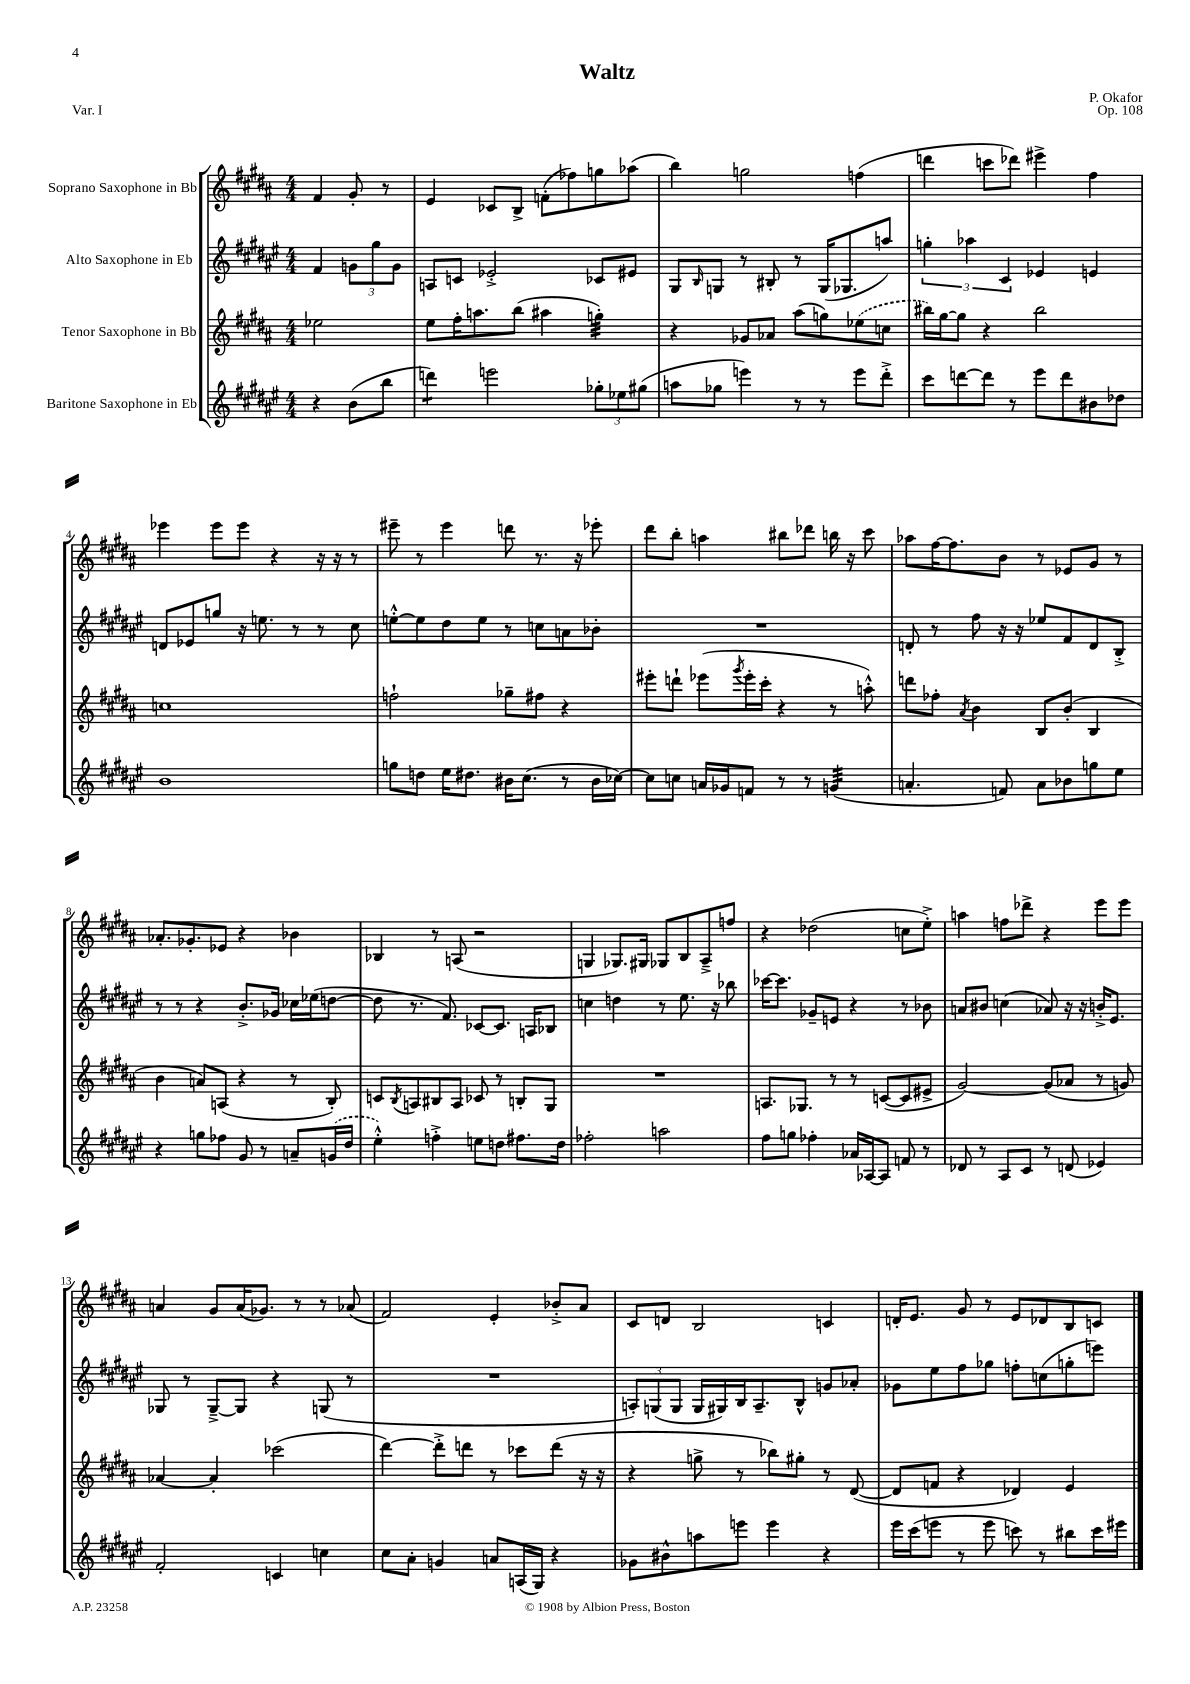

**kern	**kern	**kern	**kern
*staff4	*staff3	*staff2	*staff1
*clefG2	*clefG2	*clefG2	*clefG2
*k[f#c#g#d#a#e#]	*k[f#c#g#d#a#]	*k[f#c#g#d#a#e#]	*k[f#c#g#d#a#]
*M4/4	*M4/4	*M4/4	*M4/4
4r	2ee-	4f#	4f#
(8b	.	12g	8g#'
.	.	12gg#	.
8bb	.	.	8r
.	.	12g	.
=	=	=	=
4ddd)	8ee	8A	4e
.	16ff#'	8c	.
.	8.aa	.	.
2eee	.	2e-'^	8c-
.	(8bb	.	8B^
.	4aa#	.	(8f'
.	.	.	8ff-)
12gg-'	4gg')	8c-	8gg
12ee-	.	.	.
.	.	8e#	(8aa-
(12gg#	.	.	.
=	=	=	=
8aa	4r	8G#	4bb)
.	.	16qqB	.
8gg-	.	8G	.
4eee)	8g-	8r	2gg
.	8a-	8B#'	.
8r	(8aa#	8r	.
8r	8gg)	(16G	.
.	.	8.G-	.
8eee	(8ee-	.	(4ff
8ddd#'^	8cc	8aa)	.
=	=	=	=
8ccc#	16bb#)	6gg'	4ddd
.	[16gg#	.	.
[8ddd	8gg#]	.	.
.	.	6aa-	.
8ddd]	4r	.	8ccc
.	.	6c#	.
8r	.	.	8ddd-)
8eee#	2bb#	4e-	4eee#^
8ddd	.	.	.
8b#	.	4e	4ff#
8dd-	.	.	.
=	=	=	=
1b	1cc	8d	4eee-
.	.	8e-	.
.	.	8gg	8eee-
.	.	16r	8eee-
.	.	8.ee	.
.	.	.	4r
.	.	8r	.
.	.	8r	16r
.	.	.	16r
.	.	8cc#	8r
=	=	=	=
8gg	2ff`	[8ee'^^	8eee#~
8dd	.	8ee]	8r
16ee#	.	8dd#	4eee#
8.dd#	.	.	.
.	.	8ee	.
16b#	8gg-~	8r	8ddd
(8.cc#	.	.	.
.	8ff#	8cc	8.r
8r	4r	8a	.
.	.	.	16r
16b#	.	8b-'	8eee-'
[16cc-)	.	.	.
=	=	=	=
8cc-]	8eee#'	1r	8ddd#
8cc	8ddd`	.	8bb'
16a	(8eee-	.	4aa
16g-	.	.	.
.	8qggg#	.	.
8f	16eee-'	.	.
.	16ccc#'	.	.
8r	4r	.	8bb#
8r	.	.	8ddd-
(4g	8r	.	16bb
.	.	.	16r
.	8aa'^^)	.	8ccc#
=	=	=	=
4.a'	8ddd	8d'	8aa-
.	8ff-'	8r	[16ff#
.	.	.	8.ff#]
.	8qa#	.	.
.	4b	8ff#	.
8f)	.	16r	8b
.	.	16r	.
8a	8B	8ee-	8r
8b-	(8b'	8f#	8e-
8gg	4B	8d	8g#
8ee#	.	8B'^	8r
=	=	=	=
4r	4b	8r	8.a-'
.	.	8r	.
.	.	.	8.g-'
8gg	8a)	4r	.
8ff-	(8A	.	8e-
8g#	4r	8.b'^	4r
8r	.	.	.
.	.	16g-	.
8a~	8r	16cc-	4b-
.	.	(16ee-	.
(16g	8B')	[8dd	.
16dd#	.	.	.
=	=	=	=
4ee#'^^)	8c	8dd]	4B-
.	8qB	.	.
.	8A	8.r	.
4ff'^	8B#	.	8r
.	.	8.f#)	.
.	8A	.	(8A
8ee	8c-	[8c-	2r
8dd	8r	8.c-]	.
8.ff#	8B'	.	.
.	.	16A	.
.	8G#	8B-	.
16dd	.	.	.
=	=	=	=
2ff-'	1r	4cc	4G
.	.	4dd	8.G-)
.	.	.	16G#
2aa	.	8r	8G-
.	.	8.ee#	8B
.	.	.	8A#~^
.	.	16r	.
.	.	8bb-	8ff
=	=	=	=
8ff#	8.A	[16ccc-	4r
.	.	8.ccc-]	.
8gg	.	.	.
.	8.G-	.	.
4ff-'	.	8g-~	(2dd-
.	8r	8e	.
16a-	8r	4r	.
[16A-	.	.	.
8A-]	([8c	.	.
8f	8c]	8r	8cc
8r	8e#^	8b-	8ee'^)
=	=	=	=
8d-	[2g#)	8a	4aa
8r	.	8b#	.
8A#	.	(4cc	8ff
8c#	.	.	8ddd-^
8r	(8g#]	8a-)	4r
(8d	8a-	16r	.
.	.	16r	.
4e-)	8r	16b'^	8eee
.	.	8.e#	.
.	8g)	.	8eee
=	=	=	=
2f#'	[4a-	8G-	4a
.	.	8r	.
.	4a-']	[8G-~^	8g#
.	.	8G-]	(16a
.	.	.	8.g-)
4c	(2ccc-	4r	.
.	.	.	8r
4cc	.	(8G	8r
.	.	8r	(8a-
=	=	=	=
8cc#	[4ddd#)	1r	2f#)
8a#'	.	.	.
4g	8ddd#'^]	.	.
.	8ddd	.	.
8a	8r	.	4e'
(16A	8ccc-	.	.
16G#)	.	.	.
4r	(8ddd	.	8b-'^
.	16r	.	8a#
.	16r	.	.
=	=	=	=
8g-	4r	12A')	8c#
.	.	(12G	.
8b#^^	.	.	8d
.	.	12G	.
8aa	8gg^	16G	2B
.	.	16G#)	.
8eee	8r	16B	.
.	.	8.A~	.
4eee	8bb-)	.	.
.	8gg#'	8B^^	.
4r	8r	8g	4c
.	([8d#	8a-'	.
=	=	=	=
16eee#	8d#]	8g-	16d'
(16ccc#	.	.	8.e
8eee	8f	8ee#	.
8r	4r	8ff#	8g#
8eee	.	8gg-	8r
8ccc)	4d-)	8ff'	8e
8r	.	(8cc	8d-
8bb#	4e	8gg'	8B
16ccc	.	8eee)	8c
16eee#	.	.	.
==	==	==	==
*-	*-	*-	*-
